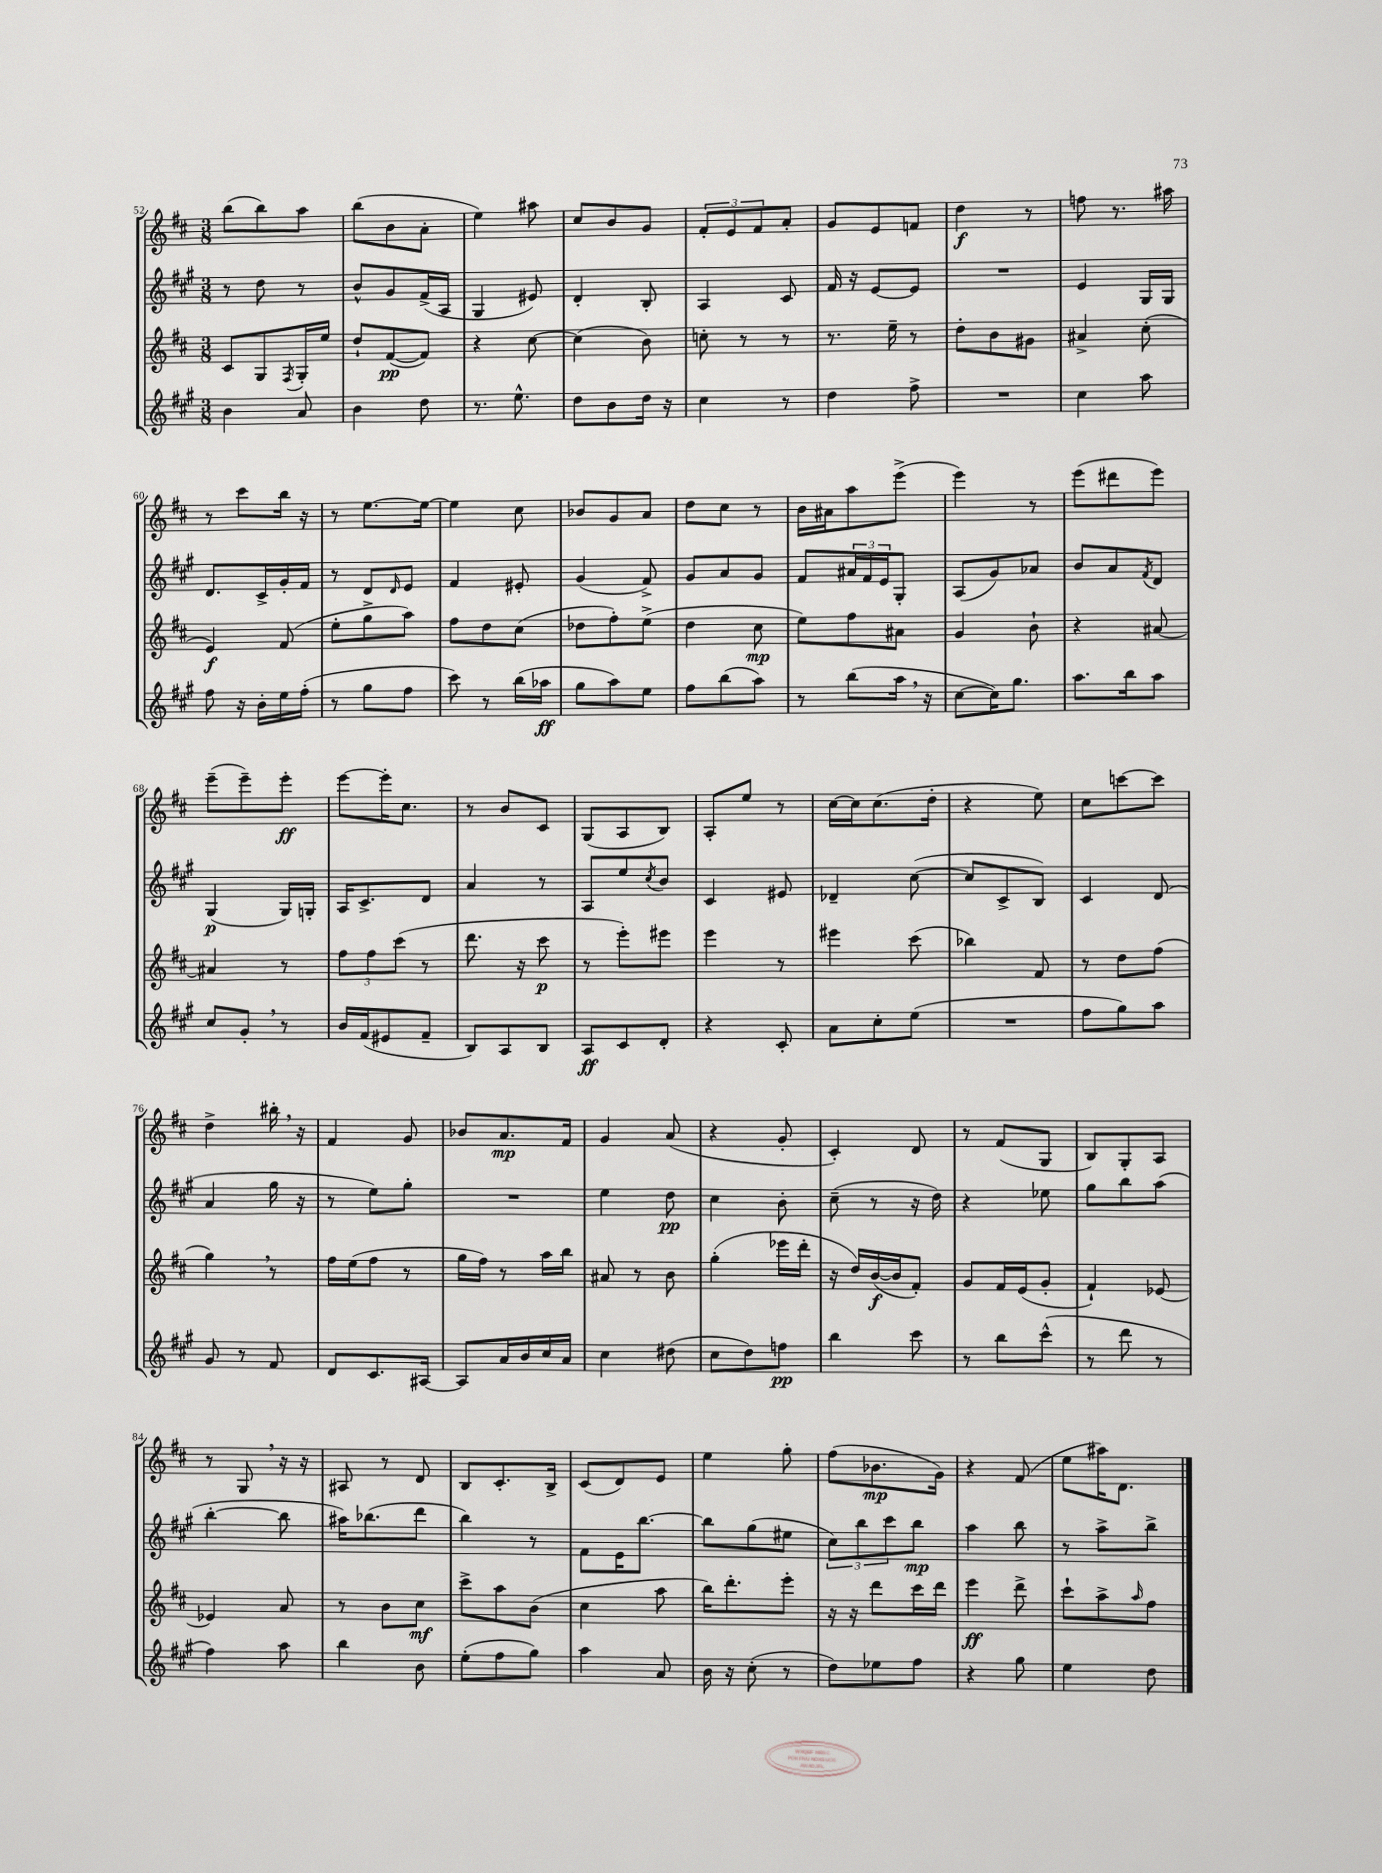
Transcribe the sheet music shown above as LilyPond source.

<<
\new StaffGroup <<
\new Staff = "s0" {
    \clef treble \key d \major \numericTimeSignature \time 3/8
    b''8( b''8) a''8 |
    b''8( b'8 a'8-. |
    e''4) ais''8 |
    cis''8 b'8 g'8 |
    \tuplet 3/2 { fis'8-. e'8 fis'8 } a'8-. |
    g'8 e'8 f'8 |
    d''4\f r8 |
    f''8 r8. ais''16 |
    r8 cis'''8 b''16 r16 |
    r8 e''8.~ e''16~ |
    e''4 cis''8 |
    bes'8 g'8 a'8 |
    d''8 cis''8 r8 |
    b'16 ais'16 a''8 e'''8->( |
    e'''4) r8 |
    e'''8( dis'''8 e'''8) |
    e'''8--( e'''8--) e'''8-.\ff |
    e'''8~ e'''16-. cis''8. |
    r8 b'8 cis'8 |
    g8( a8 b8) |
    a8-. e''8 r8 |
    cis''16~ cis''16 cis''8.( d''16-. |
    r4 e''8) |
    cis''8 c'''8~ c'''8 |
    d''4-> bis''16-. \breathe r16 |
    fis'4 g'8 |
    bes'8 a'8.\mp fis'16 |
    g'4 a'8( |
    r4 g'8-. |
    cis'4-.) d'8 |
    r8 fis'8( g8 |
    b8) g8-. a8 |
    r8 g8 \breathe r16 r16 |
    ais8 r8 d'8 |
    b8 cis'8.-. b16-> |
    cis'8( d'8) e'8 |
    e''4 g''8-. |
    fis''8( bes'8.\mp g'16) |
    r4 fis'8( |
    e''8 ais''16) d'8. \bar "|." |
}
\new Staff = "s1" {
    \clef treble \key a \major \numericTimeSignature \time 3/8
    r8 d''8 r8 |
    b'8-^ gis'8 fis'16->( a16 |
    gis4 eis'8) |
    d'4-. b8-. |
    a4 cis'8 |
    fis'16 r16 e'8~ e'8 |
    R4. |
    e'4 gis16 gis16 |
    d'8. cis'16-> gis'16-. fis'16 |
    r8 d'8 \grace { d'16 } e'8 |
    fis'4 eis'8-. |
    gis'4( fis'8->) |
    gis'8 a'8 gis'8 |
    fis'8 \tuplet 3/2 { ais'16 fis'16 e'16 } gis8-. |
    a8( gis'8) aes'8 |
    b'8 a'8 \acciaccatura { fis'8 } d'8 |
    gis4\p( gis16) g16-. |
    a16 cis'8.-> d'8 |
    a'4 r8 |
    a8 e''8 \acciaccatura { cis''8 } b'8 |
    cis'4 eis'8 |
    des'4-- cis''8~( |
    cis''8 cis'8-> b8) |
    cis'4 d'8( |
    a'4 gis''16 r16 |
    r8 e''8) gis''8-. |
    R4. |
    e''4 d''8\pp |
    cis''4 b'8-. |
    cis''8--( r8 r16 d''16) |
    r4 ees''8 |
    gis''8 b''8 a''8( |
    b''4~-. b''8 |
    ais''16) bes''8.( d'''8 |
    b''4) r8 |
    fis'8 e'16 b''8.~ |
    b''8 gis''8( eis''8 |
    \tuplet 3/2 { cis''8) b''8 cis'''8 } b''8\mp |
    a''4 b''8 |
    r8 a''8-> b''8-> \bar "|." |
}
\new Staff = "s2" {
    \clef treble \key d \major \numericTimeSignature \time 3/8
    cis'8 g8 \acciaccatura { fis8 } g16-. e''16 |
    d''8-! fis'8~\pp( fis'8) |
    r4 cis''8~ |
    cis''4( b'8) |
    c''8-. r8 r8 |
    r8. e''16-- r8 |
    d''8-. b'8 gis'8 |
    ais'4-> cis''8-.( |
    e'4\f) fis'8( |
    e''8-. g''8-> a''8) |
    fis''8 d''8 cis''8( |
    des''8 fis''8-.) e''8->( |
    d''4 cis''8\mp |
    e''8) fis''8 ais'8 |
    g'4 b'8-! |
    r4 ais'8~ |
    ais'4 r8 |
    \tuplet 3/2 { fis''8 fis''8 cis'''8( } r8 |
    d'''8. r16 cis'''8\p |
    r8 e'''8-.) eis'''8 |
    e'''4 r8 |
    eis'''4 cis'''8( |
    bes''4) fis'8 |
    r8 d''8 fis''8( |
    g''4) \breathe r8 |
    fis''16 e''16( fis''8 r8 |
    g''16 fis''16) r8 a''16 b''16 |
    ais'8 r8 b'8 |
    g''4-.( ees'''16 d'''16-. |
    r16 d''16) b'16~\f( b'16 fis'8-.) |
    g'8 fis'16 e'16( g'8-. |
    fis'4-!) ees'8~ |
    ees'4 a'8 |
    r8 b'8 cis''8\mf |
    cis'''8-> a''8 b'8( |
    cis''4 a''8 |
    b''16) d'''8.-. e'''8-. |
    r16 r16 d'''8 cis'''16 d'''16 |
    e'''4\ff d'''8-> |
    cis'''8-! a''8-> \grace { a''16 } fis''8 \bar "|." |
}
\new Staff = "s3" {
    \clef treble \key a \major \numericTimeSignature \time 3/8
    b'4 a'8 |
    b'4 d''8 |
    r8. e''8.-^ |
    d''8 b'8 d''16 r16 |
    cis''4 r8 |
    d''4 fis''8-> |
    R4. |
    cis''4 a''8 |
    fis''8 r16 b'16-. e''16 fis''16-.( |
    r8 gis''8 fis''8 |
    cis'''8) r8 b''16( aes''16\ff |
    gis''8 a''8) e''8 |
    fis''8 b''8( a''8) |
    r8 b''8( a''16 \breathe r16 |
    cis''8~ cis''16) gis''8. |
    a''8. b''16 a''8 |
    cis''8 gis'8-. \breathe r8 |
    b'16 fis'16( eis'8 fis'8-- |
    b8) a8 b8 |
    a8\ff cis'8 d'8-. |
    r4 cis'8-. |
    a'8 cis''8-. e''8( |
    R4. |
    fis''8 gis''8) a''8 |
    gis'8 r8 fis'8 |
    d'8 cis'8. ais16~ |
    ais8 a'16 b'16 cis''16 a'16 |
    cis''4 dis''8( |
    cis''8 d''8) f''8\pp |
    b''4 cis'''8 |
    r8 b''8 cis'''8-^( |
    r8 d'''8 r8 |
    fis''4) a''8 |
    b''4 b'8 |
    e''8-.( fis''8 gis''8) |
    a''4 a'8 |
    b'16 r16 cis''8-.( r8 |
    d''8) ees''8 fis''8 |
    r4 gis''8 |
    e''4 d''8 \bar "|." |
}
>>
>>
\layout { \context { \Score currentBarNumber = #52 } }
